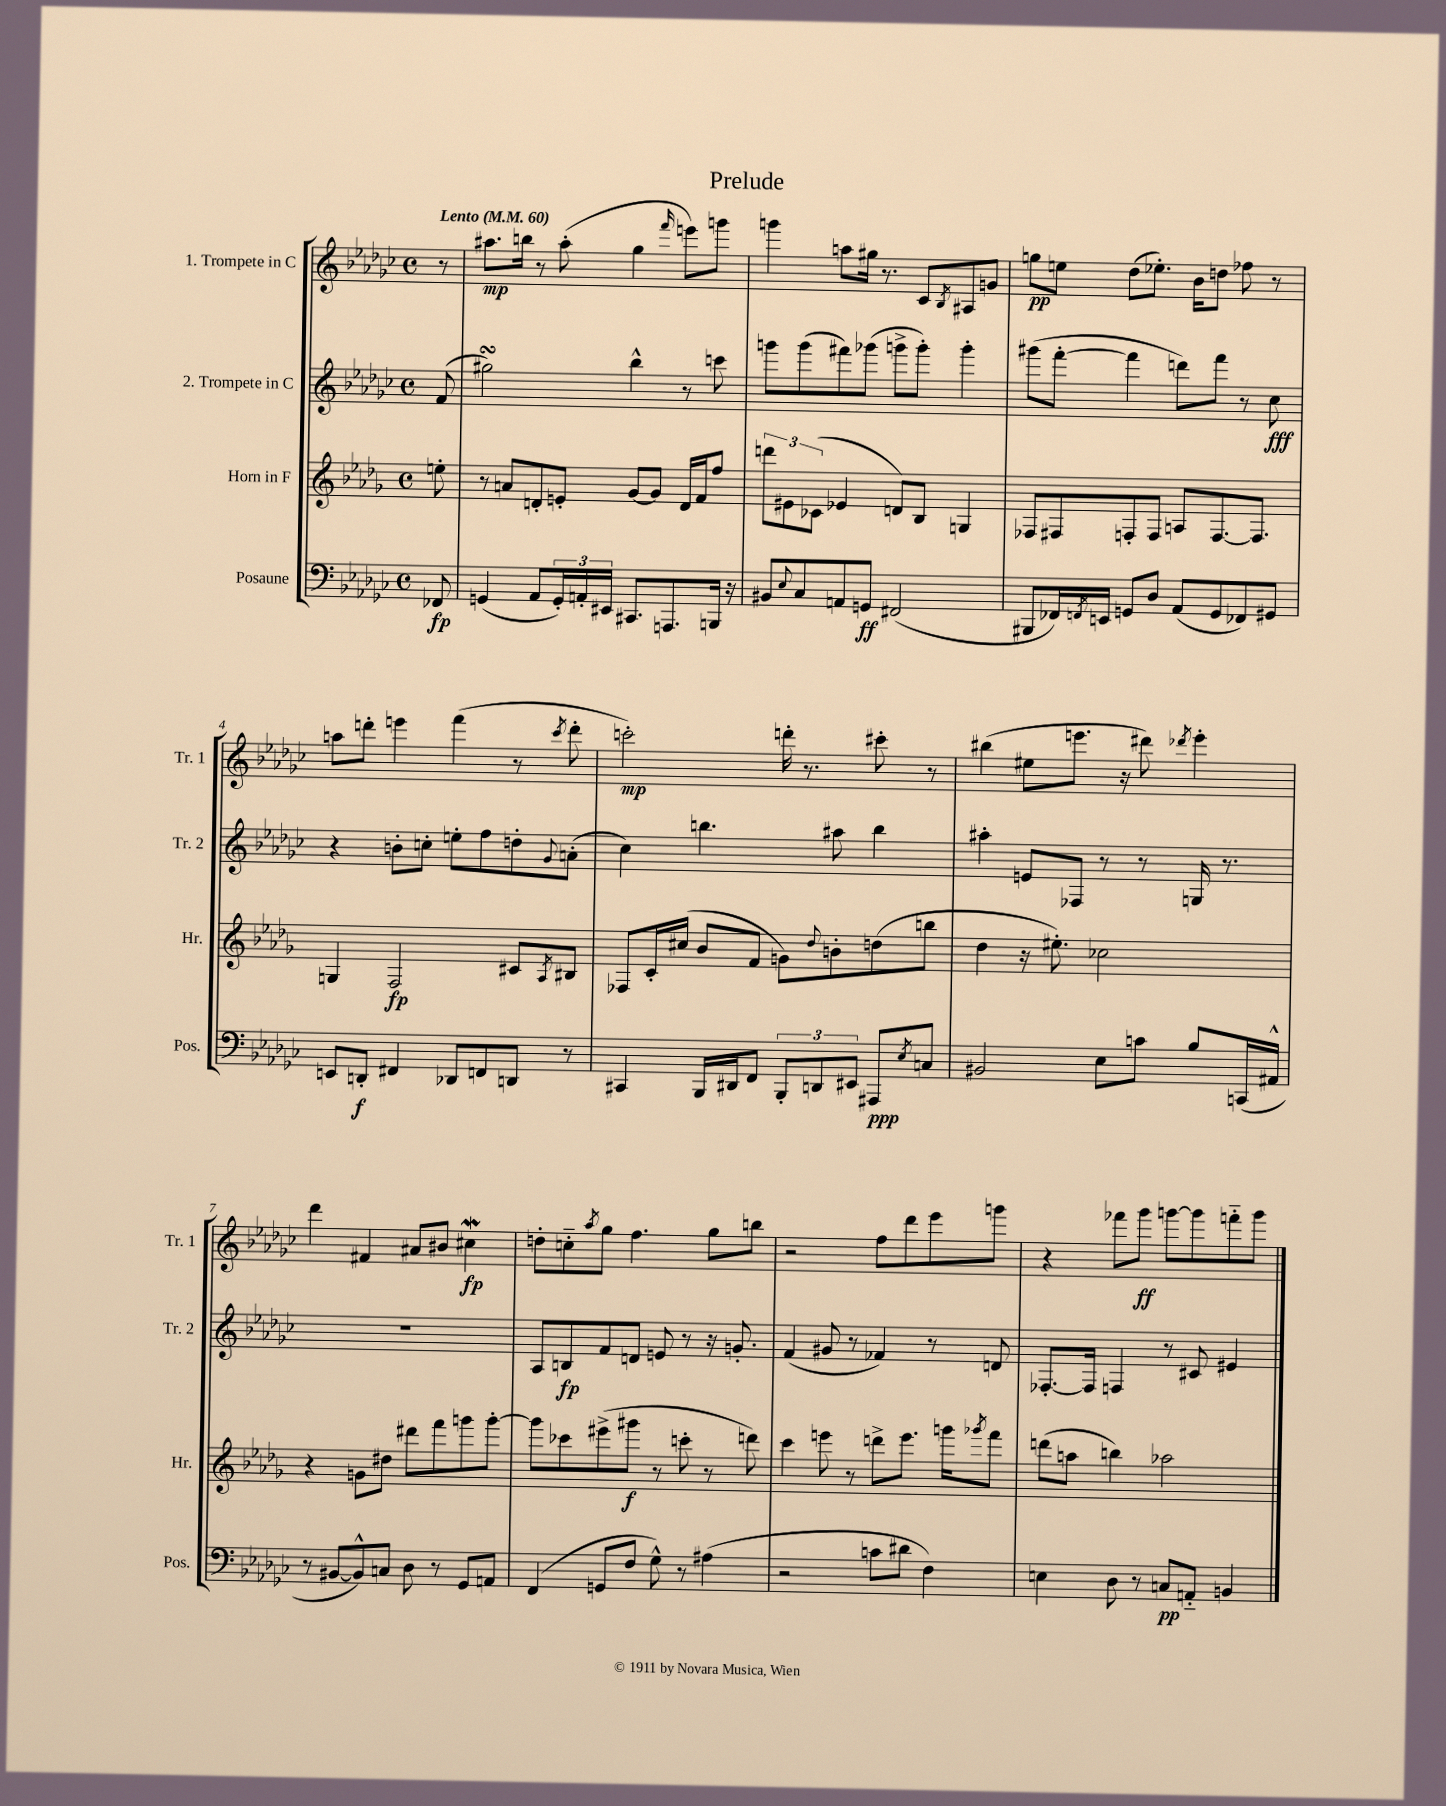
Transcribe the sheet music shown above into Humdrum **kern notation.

**kern	**kern	**kern	**kern
*staff4	*staff3	*staff2	*staff1
*clefF4	*clefG2	*clefG2	*clefG2
*k[b-e-a-d-g-c-]	*k[b-e-a-d-g-]	*k[b-e-a-d-g-c-]	*k[b-e-a-d-g-c-]
*M4/4	*M4/4	*M4/4	*M4/4
*met(c)	*met(c)	*met(c)	*met(c)
*MM60	*MM60	*MM60	*MM60
8FF-/	8ee'\	(8f/	8r
=	=	=	=
(4GG/	8r	2gg#\)	8.aa#\L
.	8a/L	.	.
.	.	.	16bb\Jk
8AA-/L	8d'/	.	8r
24GG'/L)	8e'/J	.	(8aa#'\
24AA'/	.	.	.
24EE#/JJ	.	.	.
8.CC#/L	[8g-/L	4bb-^^\	4gg-\
.	8g-/]J	.	.
8.AAA/	.	.	.
.	.	.	16qqfff/
.	16d/LL	8r	8eee\L)
.	16f/J	.	.
16BBB/Jk	8ff/J	8ccc\	8ggg\J
16r	.	.	.
=	=	=	=
8BB#/L	12ddd\L	8ggg\L	4ggg\
.	12e#\	.	.
8qqE-/	.	.	.
8C-/	.	(8ggg\	.
.	(12c-\J	.	.
8AA/	4e-/	8fff#\)	8aa\L
8GG/J	.	(8ggg-\J	16gg#\Jk
.	.	.	8.r
(2FF#/	8d/L)	8ggg^\L	.
.	8B-/J	8ggg'\J)	8c-/L
.	.	.	8qB-/
.	4G/	4ggg'\	8A#/
.	.	.	8g/J
=	=	=	=
8BBB#/L	8F-/L	(8ggg#\L	8gg\L
16FF-/L)	8F#/	[8fff'\J	8ee\J
8qFF/	.	.	.
16EE/JJ	.	.	.
8GG/L	8F'/	4fff\]	(8dd-\L
8D-/J	8F/J	.	8.ee-'\J)
(8AA-/L	8A/L	8ddd\L)	.
.	.	.	16b-\LK
8GG/	[8.F/	8fff\J	8dd\J
8FF-/)	.	8r	8ff-\
.	8.F/]J	.	.
8GG#/J	.	8cc-\	8r
=	=	=	=
8EE/L	4G/	4r	8aa\L
8DD'/J	.	.	8ddd'\J
4FF#/	2F/	8b'\L	4eee\
.	.	8cc'\J	.
8DD-/L	.	8ee'\L	(4fff\
8FF/	.	8ff\	.
8DD/J	8c#/L	8dd'\	8r
.	8qA-/	8qqg-/	8qccc-/
8r	8B#/J	(8a'\J	8ddd'\
=	=	=	=
4CC#/	8F-/L	4cc-\)	2ccc'\)
.	16c'/L	.	.
.	(16cc#/JJ	.	.
16BBB-/LL	8b-/L	4.bb\	.
16DD#/J	.	.	.
8FF/J	8f/J	.	.
12BBB-'/L	8g\L)	.	16ddd'\
.	.	.	8.r
12DD/	.	.	.
.	8qqdd-/	.	.
.	8b'\	8aa#\	.
12EE#/J	.	.	.
8AAA#/L	(8dd\	4bb\	8ccc#'\
8qE-/	.	.	.
8C/J	8bb\J	.	8r
=	=	=	=
2BB#/	4dd-\	4aa#'\	(4bb#\
.	16r	8e/L	8ee#\L
.	8.ee#'\)	.	.
.	.	8F-/J	8.eee\J
8E-\L	2cc-\	8r	.
.	.	.	16r
8c\J	.	8r	8ddd#\)
.	.	.	8qddd-/
8B-/L	.	16G/	4eee'\
.	.	8.r	.
(16CC/L	.	.	.
16AA#^^/JJ	.	.	.
=	=	=	=
8r	4r	1r	4ddd-\
[8BB#/L	.	.	.
8BB#^^/])	8g\L	.	4f#/
8C/J	8dd#\J	.	.
8D-\	8ddd#\L	.	8a#/L
8r	8fff\	.	8b#/J
8GG-/L	8ggg\	.	4cc#\
8AA/J	[8ggg'\J	.	.
=	=	=	=
(4FF/	8ggg\]L	8A-/L	8dd'\L
.	8ccc-\	8B/	8cc'~\
.	.	.	8qaa-/
8GG/L	(8eee#^\	8f/	8gg-\J
8F/J	8ggg#\J	8d/J	4.ff\
8G-^^\)	8r	8e/	.
8r	8ccc'\	8r	.
(4A#\	8r	16r	8gg-\L
.	.	8.g'/	.
.	8ddd\)	.	8bb\J
=	=	=	=
2r	4ccc\	(4f/	2r
.	8eee\	8g#/	.
.	8r	8r	.
8c\L	8ddd^\L	4f-/)	8ff\L
8d#\J	8.eee\J	.	8ddd-\
4F\)	.	8r	8eee-\
.	16ggg\LK	.	.
.	8qggg-/	.	.
.	8fff\J	8d/	8ggg\J
=	=	=	=
4E\	(8ddd\L	[8.F-'/L	4r
.	8aa\J	.	.
.	.	16F-/]Jk	.
8D-\	4bb\)	4F/	8fff-\L
8r	.	.	8ggg-\J
8C/L	2aa-\	8r	[8ggg\L
8AA'~/J	.	8c#/	8ggg\]
4BB/	.	4e#/	8fff'~\
.	.	.	8ggg\J
==	==	==	==
*-	*-	*-	*-
